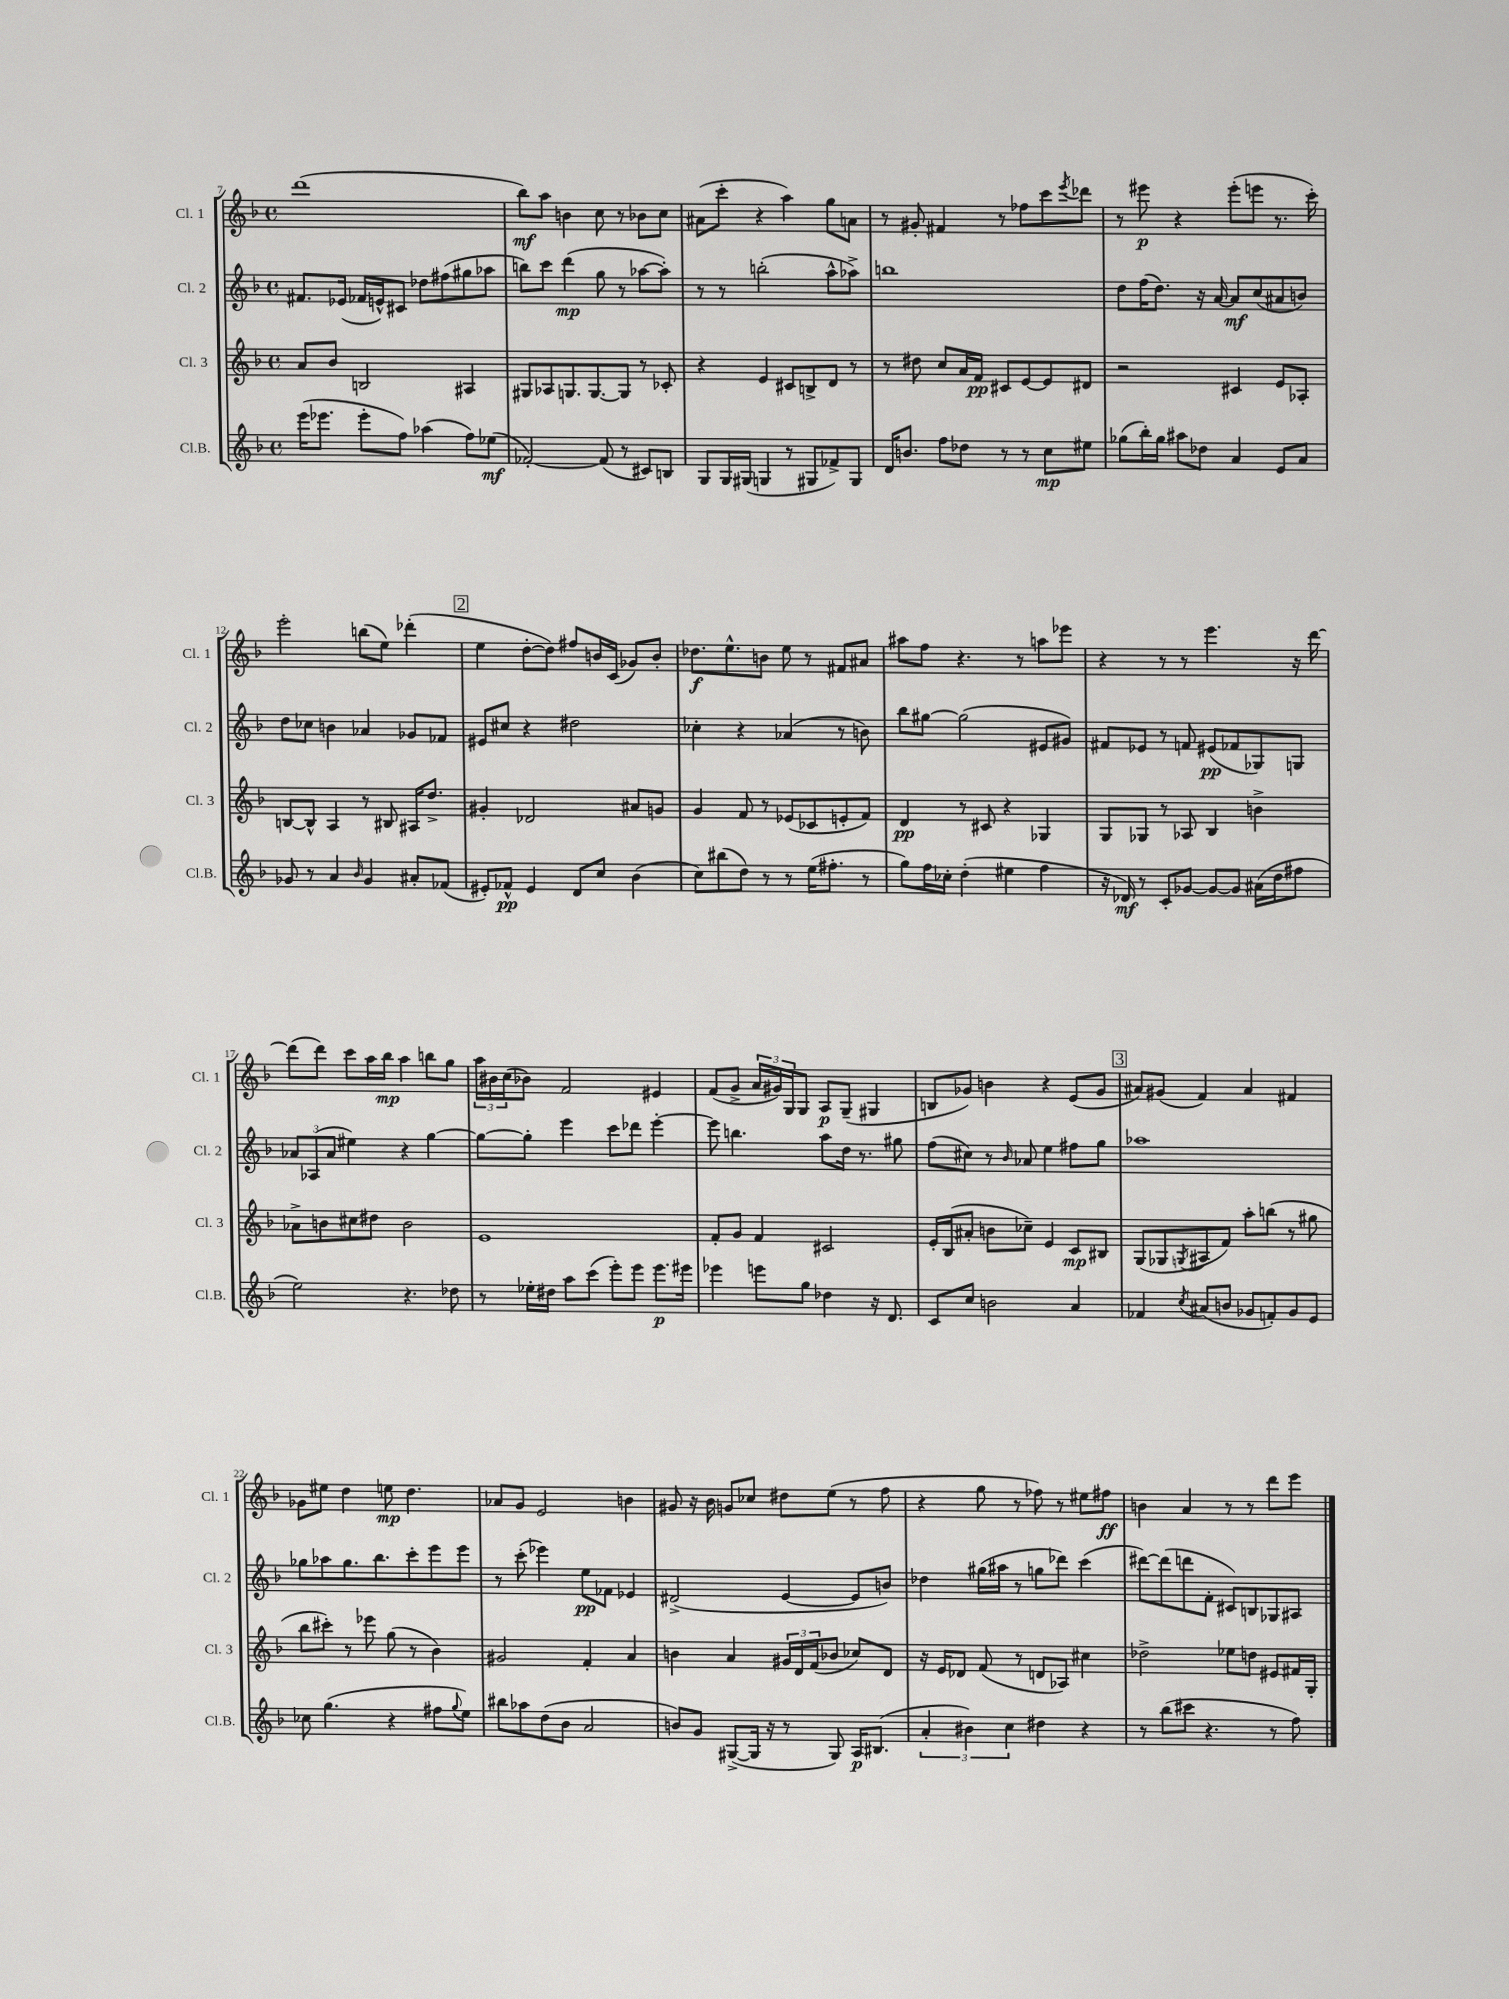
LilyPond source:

<<
\new StaffGroup <<
\new Staff = "s0" \with { instrumentName = "Cl. 1" shortInstrumentName = "Cl. 1" } {
    \clef treble \key f \major \defaultTimeSignature \time 4/4
    d'''1( |
    bes''8\mf) a''8 b'4 c''8 r8 bes'8 c''8 |
    ais'8( c'''8-. r4 a''4) g''8 a'8 |
    r8 gis'8-. fis'4 r8 fes''8 c'''8 \acciaccatura { e'''8 } des'''8 |
    r8 eis'''8\p r4 eis'''8-.( e'''8 r8. c'''16-.) |
    e'''2-. b''8( e''8) des'''4-.( |
    \mark \markup { \box "2" } e''4 d''8~-. d''8) fis''8 b'16 c'16( ges'8) b'8-. |
    des''8.\f e''8.-^ b'8 e''8 r8 fis'8 ais'8 |
    ais''8 f''8 r4. r8 a''8 ees'''8 |
    r4 r8 r8 e'''4. r16 d'''16~ |
    d'''8( d'''8) c'''8 a''16 bes''16\mp a''4 b''8 g''8 |
    \tuplet 3/2 { a''16 bis'16 c''16( } bes'8) f'2 eis'4 |
    f'8( g'8-> \tuplet 3/2 { a'16 gis'16) g16 } g8 a8\p g8--( gis4 |
    b8 ges'8) b'4 r4 e'8( ges'8 |
    \mark \markup { \box "3" } ais'8) gis'8( f'4) ais'4 fis'4 |
    ges'8 eis''8 d''4 e''8\mp d''4. |
    aes'8 g'8 e'2 b'4 |
    gis'8 r16 bes'16 g'8 ces''8 dis''8 e''8( r8 f''8 |
    r4 g''8 r8 fes''8) r8 eis''8 fis''8\ff |
    b'4 a'4 r8 r8 d'''8 e'''8 \bar "|." |
}
\new Staff = "s1" \with { instrumentName = "Cl. 2" shortInstrumentName = "Cl. 2" } {
    \clef treble \key f \major \defaultTimeSignature \time 4/4
    fis'8. ees'16( fes'16 e'16-^) cis'8 des''8 fis''8( gis''8 aes''8 |
    b''8) c'''8 d'''4\mp( g''8 r8 aes''8~ aes''8-.) |
    r8 r8 b''2-.( a''8-^ aes''8->) |
    b''1 |
    d''8 f''16( d''8.) r16 a'16~ a'8\mf c''8( ais'8 b'8) |
    d''8 ces''8 b'4 aes'4 ges'8 fes'8 |
    \mark \markup { \box "2" } eis'8 cis''8 r4 dis''2 |
    ces''4-. r4 aes'4( r8 b'8) |
    bes''8 gis''8~ gis''2( eis'8 gis'8) |
    fis'8 ees'8 r8 f'8 eis'8\pp( fes'8 ges8) g8 |
    \tuplet 3/2 { aes'8 aes8( aes'8 } eis''4) r4 g''4~ |
    g''8~ g''8-. e'''4 c'''8 des'''8 e'''4~-. |
    e'''8 b''4. a''8 d''16 r8. gis''8 |
    f''8( cis''8) r8 \grace { bes'16 } aes'8 e''4 fis''8 g''8 |
    \mark \markup { \box "3" } aes''1 |
    ges''8 aes''8 ges''8. bes''8. c'''8-. e'''8 e'''8 |
    r8 c'''8-.( ees'''4) e''8\pp fes'8 ees'4 |
    dis'2->( e'4~ e'8 b'8) |
    des''4 gis''16( ais''16 r8 g''8 des'''8) c'''4( |
    dis'''8~) dis'''8( d'''8 f'8-. cis'8) b8 ges8 ais8 \bar "|." |
}
\new Staff = "s2" \with { instrumentName = "Cl. 3" shortInstrumentName = "Cl. 3" } {
    \clef treble \key f \major \defaultTimeSignature \time 4/4
    a'8 bes'8 b2 ais4 |
    gis8 aes8 g8. g8.~ g8 r8 ces'8-. |
    r4 e'4 cis'8 b8-> d'8 r8 |
    r8 dis''8 c''8 a'16 f'16\pp cis'8 e'8~ e'8 dis'8 |
    r2 cis'4 e'8 aes8-. |
    b8~ b8-^ a4 r8 bis8 ais16 d''8.-> |
    \mark \markup { \box "2" } gis'4-. des'2 ais'8 g'8 |
    g'4 f'8 r8 ees'8( ces'8 e'8-. f'8) |
    d'4\pp r8 cis'8 r4 ges4 |
    g8 ges8 r8 aes8 bes4 b'4-> |
    aes'8-> b'8 cis''8 dis''8 b'2 |
    e'1 |
    f'8-. g'8 f'4 cis'2 |
    e'16-. bes16( ais'8-. b'8 ces''8--) e'4 c'8\mp bis8 |
    \mark \markup { \box "3" } g8( ges8 \acciaccatura { g8 } ais8 f'8) a''8-. b''8( r8 gis''8 |
    bes''8 cis'''8-.) r8 ees'''8 g''8( r8 bes'4) |
    gis'2 f'4-. a'4 |
    b'4 a'4 \tuplet 3/2 { gis'16 d'16 f'16( } bes'8 ces''8) d'8 |
    r16 e'16 des'8 f'8( r8 d'8 aes8) cis''4 |
    des''2-> ees''8 d''8 eis'8 fis'16 g16-. \bar "|." |
}
\new Staff = "s3" \with { instrumentName = "Cl.B." shortInstrumentName = "Cl.B." } {
    \clef treble \key f \major \defaultTimeSignature \time 4/4
    e'''16( ees'''8. ees'''8-. f''8) aes''4( f''8) ees''8\mf( |
    fes'2~-.) fes'8( r8 cis'8) b8 |
    g8 g16 gis16( g4 r8 gis8 fes'8->) gis8 |
    d'16 b'8. f''8 des''8 r8 r8 c''8\mp eis''8 |
    ges''8( bes''16-.) ges''16 ais''8 des''8 a'4 e'8 a'8 |
    ges'8 r8 a'4 \grace { bes'16 } ges'4 ais'8-. fes'8( |
    \mark \markup { \box "2" } eis'8-.) fes'8-^\pp eis'4 d'8 c''8 bes'4( |
    c''8) bis''8( d''8) r8 r8 e''16( fis''8.-. r8 |
    g''8) f''16 ces''16-. d''4-.( eis''4 f''4 |
    r16 des'16\mf) r8 c'8-. ges'8~ ges'8~ ges'8 ais'16( d''16 fis''8 |
    e''2) r4. des''8 |
    r8 ees''16-. dis''16 a''8 c'''8( e'''8-.) e'''8 e'''8.\p eis'''16 |
    ees'''4 e'''8 g''8 des''4 r16 d'8. |
    c'8 c''8 b'2 a'4 |
    \mark \markup { \box "3" } fes'4 \acciaccatura { c''8 } ais'8( b'8 ges'8 f'8-.) ges'8 e'8 |
    ces''8 g''4.( r4 fis''8 \appoggiatura { g''8 } e''8) |
    bis''8 aes''8 d''8( bes'8 a'2 |
    b'8) g'8 gis8~->( gis16 r16 r8 gis8) a16\p bis8.( |
    \tuplet 3/2 { a'4-. bis'4) c''4 } dis''4 r4 |
    r8 bes''8( cis'''8 r4. r8 f''8) \bar "|." |
}
>>
>>
\layout { \context { \Score currentBarNumber = #7 } }
